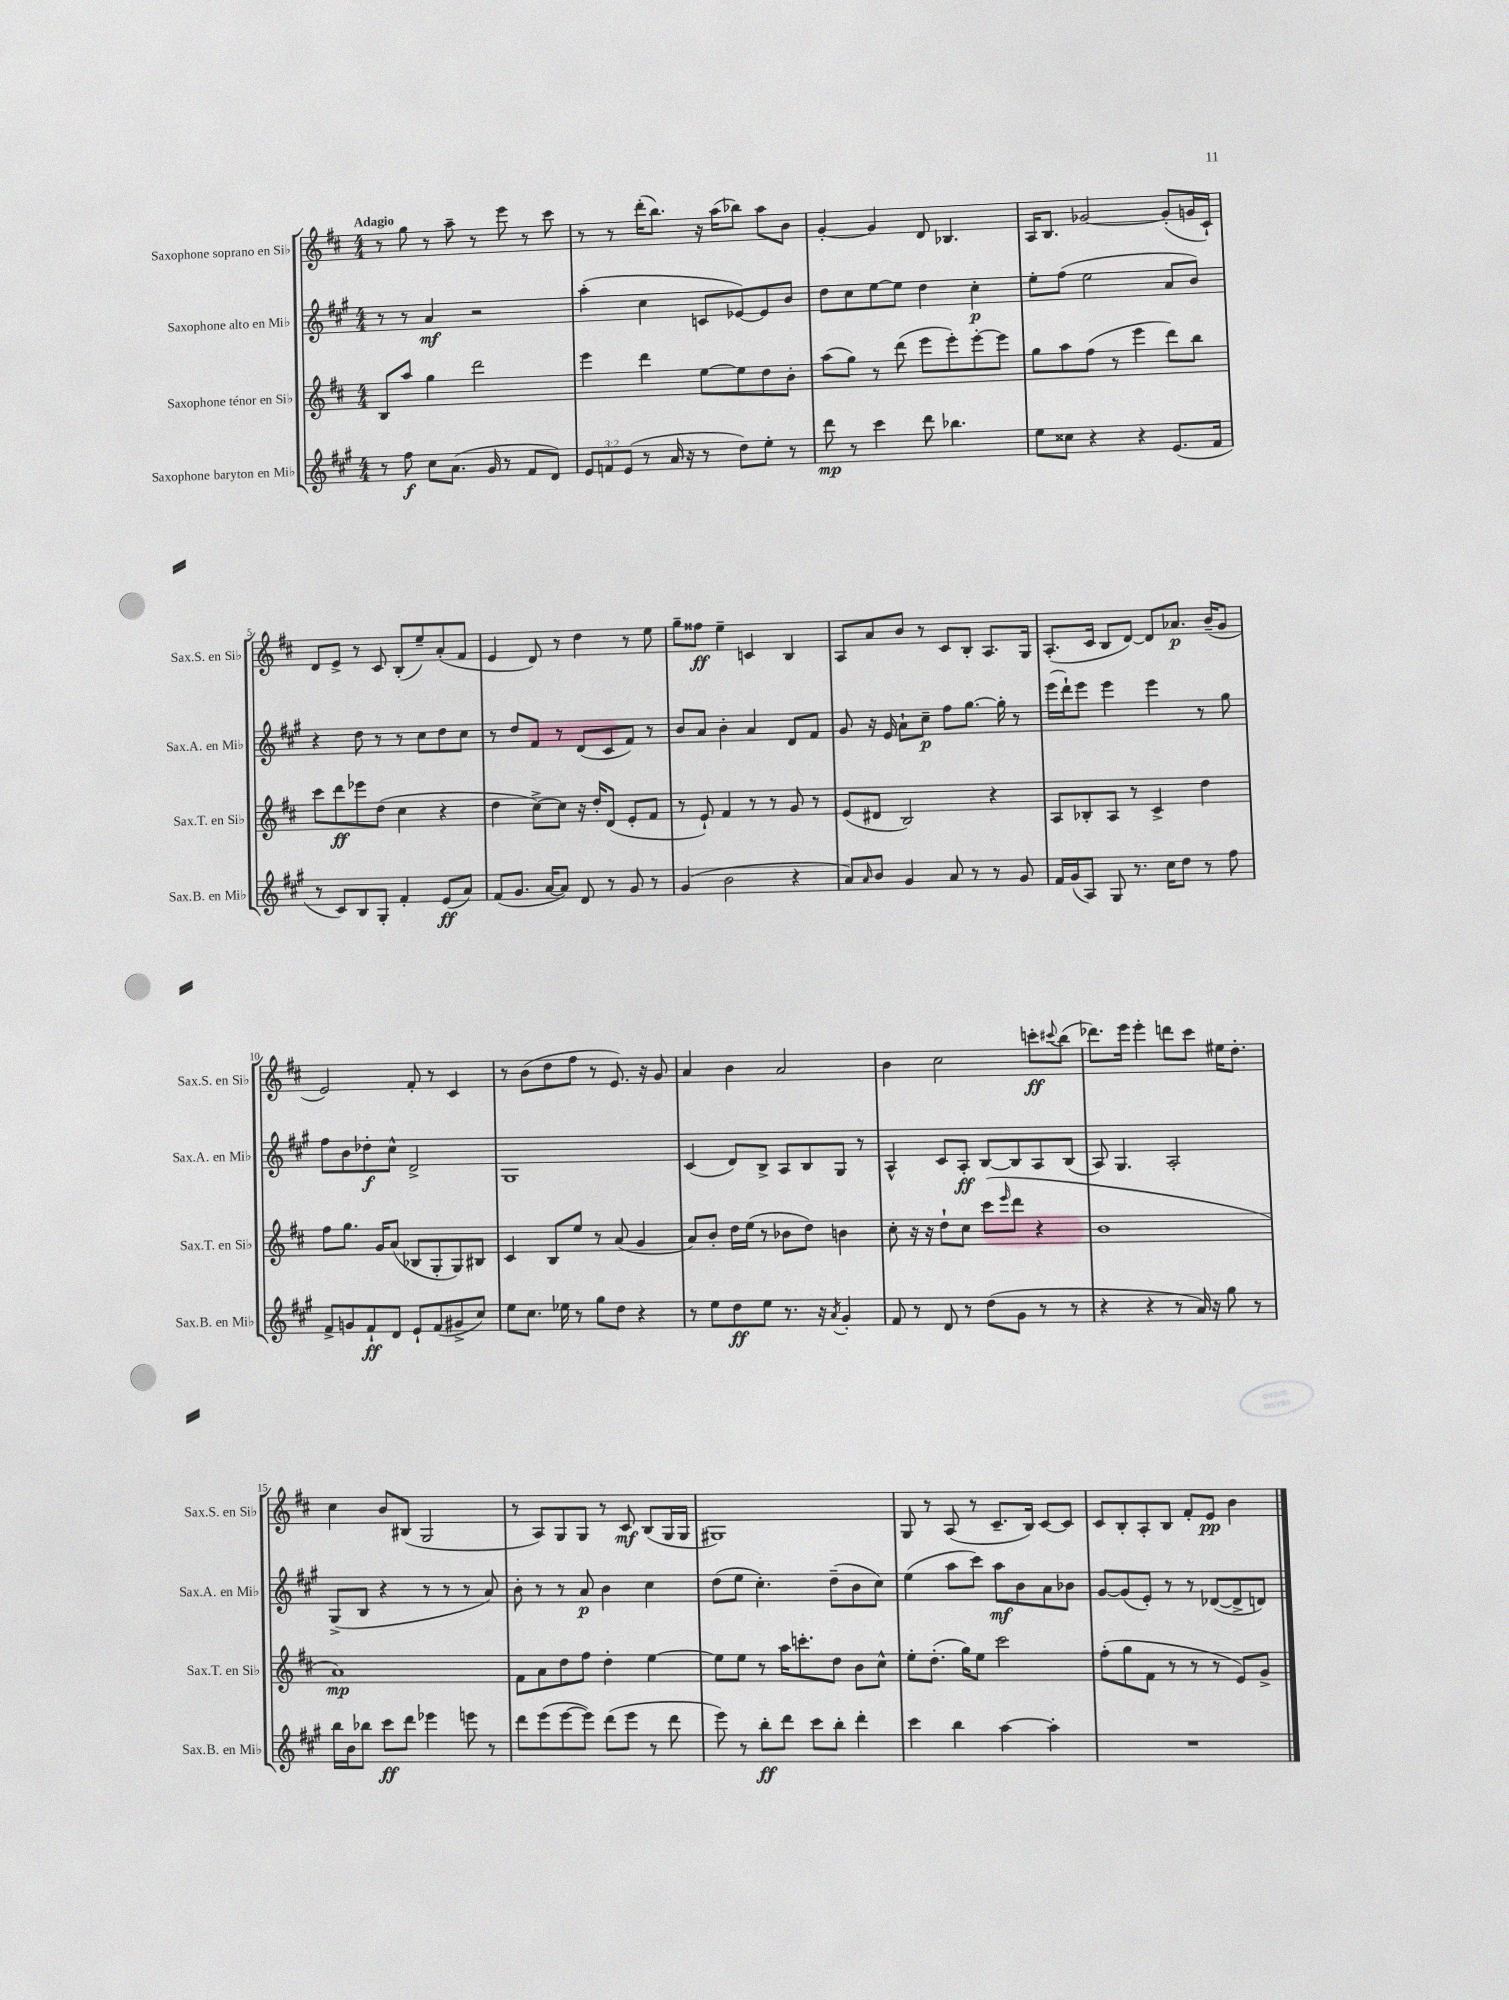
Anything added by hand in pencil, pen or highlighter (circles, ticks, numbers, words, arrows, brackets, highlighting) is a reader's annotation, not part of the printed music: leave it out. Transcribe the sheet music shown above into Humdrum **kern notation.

**kern	**dynam	**kern	**dynam	**kern	**dynam	**kern	**dynam
*part4	*part4	*part3	*part3	*part2	*part2	*part1	*part1
*staff4	*staff4	*staff3	*staff3	*staff2	*staff2	*staff1	*staff1
*I"Saxophone baryton en Mi♭	*	*I"Saxophone ténor en Si♭	*	*I"Saxophone alto en Mi♭	*	*I"Saxophone soprano en Si♭	*
*I'Sax.B. en Mi♭	*	*I'Sax.T. en Si♭	*	*I'Sax.A. en Mi♭	*	*I'Sax.S. en Si♭	*
*clefG2	*	*clefG2	*	*clefG2	*	*clefG2	*
*k[f#c#g#]	*	*k[f#c#]	*	*k[f#c#g#]	*	*k[f#c#]	*
*M4/4	*	*M4/4	*	*M4/4	*	*M4/4	*
=1	=1	=1	=1	=1	=1	=1	=1
!	!	!	!	!	!	!LO:TX:a:B:t=Adagio	!
8r	.	8B/L	.	8r	.	8r	.
8ff#\	f	8aa/J	.	8r	.	8gg\	.
8cc#\L	.	4gg\	.	4a/	mf	8r	.
(8.a\J	.	.	.	.	.	8aa~\	.
.	.	2ddd\	.	2r	.	8r	.
16g#/	.	.	.	.	.	.	.
8r	.	.	.	.	.	8eee\	.
8f#/L	.	.	.	.	.	8r	.
8d/J)	.	.	.	.	.	8ccc#\	.
=2	=2	=2	=2	=2	=2	=2	=2
12e/L	.	4eee\	.	(4aa'\	.	8r	.
12fn/	.	.	.	.	.	.	.
.	.	.	.	.	.	8r	.
(12e/J	.	.	.	.	.	.	.
8r	.	4ddd\	.	4cc#\	.	(16ddd'\KL	.
.	.	.	.	.	.	8.bb\J)	.
16a/	.	.	.	.	.	.	.
16r	.	.	.	.	.	.	.
8r	.	[8ee\L	.	8cn/L	.	16r	.
.	.	.	.	.	.	(16aa\KL	.
8dd\L)	.	8ee\]	.	[8e-X/)	.	8bb-X\J)	.
8ee'\J	.	8dd\	.	8e-/]	.	8aa\L	.
8r	.	8b'\J	.	8b/J	.	8b\J	.
=3	=3	=3	=3	=3	=3	=3	=3
8ddd\	mp	(8aa\L	.	8dd\L	.	[4g'/	.
8r	.	8gg\J)	.	8cc#\	.	.	.
4ccc#\	.	8r	.	[8ee\	.	4g/]	.
.	.	(8ddd\	.	8ee\J]	.	.	.
8ddd\	.	8eee\L	.	4dd\	.	8d/	.
4.bb-X\	.	8eee'\)	.	.	.	4.B-X/	.
.	.	[8eee'\	.	4cc#'\	p	.	.
.	.	8eee\J]	.	.	.	.	.
=4	=4	=4	=4	=4	=4	=4	=4
8ee\L	.	8gg\L	.	8ee'\L	.	16A/KL	.
.	.	.	.	.	.	8.B/J	.
8cc##X\J	.	8aa\	.	(8ff#\J	.	.	.
4r	.	(8ff#\J	.	2ee\	.	[2g-X/	.
.	.	8r	.	.	.	.	.
4r	.	4eee\	.	.	.	.	.
(8.e/L	.	8ddd\L)	.	8a/L	.	(8g-'/L]	.
.	.	8bb\J	.	8b/J)	.	16gn/L	.
16f#/Jk	.	.	.	.	.	16c#`/JJ)	.
!!LO:LB:g=z
=5	=5	=5	=5	=5	=5	=5	=5
8r	.	8ccc#\L	.	4r	.	8d/L	.
8c#/L)	.	8ddd\	ff	.	.	8e^/J	.
8B/	.	8eee-X\	.	8dd\	.	8r	.
8G#'/J	.	(8dd\J	.	8r	.	8c#/	.
4f#'/	.	4cc#\	.	8r	.	(8B'/L	.
.	.	.	.	8cc#\L	.	8ee~/)	.
(8e/L	ff	4r	.	8dd\	.	(8a'/	.
8a/J)	.	.	.	8cc#\J	.	8f#/J	.
=6	=6	=6	=6	=6	=6	=6	=6
(8f#/L	.	4dd\	.	8r	.	4e/	.
8.g#/J	.	.	.	8dd/L	.	.	.
.	.	[8cc#^\L)	.	8f#/J	.	8d/)	.
[16a/KL	.	.	.	.	.	.	.
8a/J])	.	8cc#\J]	.	8r	.	8r	.
8d/	.	16r	.	(8d/L	.	4dd\	.
.	.	16dd'/KL	.	.	.	.	.
8r	.	(8d/J	.	8c#/	.	.	.
8g#/	.	8e'/L	.	8f#/J)	.	8r	.
8r	.	8f#/J	.	8r	.	8ee\	.
=7	=7	=7	=7	=7	=7	=7	=7
(4g#/	.	8r	.	8b/L	.	8gg~\L	.
.	.	8e`/)	.	8a/J	.	8ff##X\J	ff
2b\	.	4f#/	.	4b'\	.	4ee~\	.
.	.	8r	.	4a/	.	4cn/	.
.	.	8r	.	.	.	.	.
4r	.	8g/	.	8d/L	.	4B/	.
.	.	8r	.	8f#/J	.	.	.
=8	=8	=8	=8	=8	=8	=8	=8
8a/L)	.	(8e/L	.	8g#/	.	8A/L	.
16qqa/	.	.	.	.	.	.	.
8b/J	.	8d#X/J	.	16r	.	8a/	.
.	.	.	.	16e/	.	.	.
4g#/	.	2B/)	.	8a`\L	.	8b/J	.
.	.	.	.	8cc#~\J	p	8r	.
8a/	.	.	.	8ff#\L	.	8c#/L	.
8r	.	.	.	[8.gg#\J	.	8B'/J	.
8r	.	4r	.	.	.	8.A/L	.
.	.	.	.	16gg#'\]	.	.	.
8g#/	.	.	.	8r	.	.	.
.	.	.	.	.	.	16G/Jk	.
=9	=9	=9	=9	=9	=9	=9	=9
16f#/LL	.	8A/L	.	(16eee\LL	.	(8.A'/L	.
(16g#/J	.	.	.	16ddd`\J)	.	.	.
8A/J)	.	8B-X'/	.	8eee\J	.	.	.
.	.	.	.	.	.	16c#/Jk	.
8G#/	.	8A/J	.	4eee\	.	8B/L	.
8.r	.	8r	.	.	.	[8d/J)	.
.	.	4c#^/	.	4eee\	.	8d/L]	.
16cc#\KL	.	.	.	.	.	.	.
8dd\J	.	.	.	.	.	8.a-X/J	p
8r	.	4dd\	.	8r	.	.	.
.	.	.	.	.	.	(16b~/KL	.
8ff#\	.	.	.	8gg#\	.	8g/J	.
!!LO:LB:g=z
=10	=10	=10	=10	=10	=10	=10	=10
8f#^/L	.	8ff#\L	.	8ff#\L	.	2e/)	.
8gn/	.	8.gg\J	.	8b\	.	.	.
8f#`/	ff	.	.	8dd-X'\	f	.	.
.	.	16g/KL	.	.	.	.	.
8d/J	.	(8a/J	.	8cc#^^\J	.	.	.
8e`/L	.	8B-X/L	.	2d^/	.	8f#'/	.
(8f#/	.	8G'/	.	.	.	8r	.
8g#X^/	.	8G/)	.	.	.	4c#/	.
8cc#/J)	.	8B#X/J	.	.	.	.	.
=11	=11	=11	=11	=11	=11	=11	=11
8ee\L	.	4c#/	.	1G#	.	8r	.
8.cc#\J	.	.	.	.	.	(8b\L	.
.	.	8B/L	.	.	.	8dd\	.
16ee-X\	.	.	.	.	.	.	.
8r	.	8ee/J	.	.	.	8ff#\J	.
8gg#\L	.	8r	.	.	.	8r	.
8dd\J	.	(8a/	.	.	.	8.e/)	.
4r	.	4g/	.	.	.	.	.
.	.	.	.	.	.	16r	.
.	.	.	.	.	.	8g/	.
=12	=12	=12	=12	=12	=12	=12	=12
8r	.	8a/L)	.	(4c#/	.	4a/	.
8ee\L	.	8b'/J	.	.	.	.	.
8dd\	ff	16dd\LL	.	8d/L)	.	4b\	.
.	.	(16ee\JJ	.	.	.	.	.
8ee\J	.	8r	.	8B^/J	.	.	.
8.r	.	8b-X\L	.	8A/L	.	2a/	.
.	.	8dd\J)	.	8B/	.	.	.
16r	.	.	.	.	.	.	.
8qa/	.	.	.	.	.	.	.
4g#'/	.	4bn\	.	8G#/J	.	.	.
.	.	.	.	8r	.	.	.
=13	=13	=13	=13	=13	=13	=13	=13
8f#/	.	8cc#'\	.	4A^^/	.	4b\	.
8r	.	16r	.	.	.	.	.
.	.	16r	.	.	.	.	.
8d/	.	8dd`\L	.	8c#/L	.	2cc#\	.
8r	.	8cc#\J	.	8A'/J	ff	.	.
(8dd\L	.	(8ccc#\L	.	[8B/L	.	.	.
.	.	16qqeee/	.	.	.	.	.
8g#\J	.	8ddd\J	.	8B/]	.	.	.
8r	.	4r	.	8A/	.	8cccn'\L	ff
.	.	.	.	.	.	8qqccc#X/	.
8r	.	.	.	(8B/J	.	(8bb\J	.
=14	=14	=14	=14	=14	=14	=14	=14
4r	.	1b	.	8A/)	.	8.ddd-X\L)	.
.	.	.	.	4.G#/	.	.	.
.	.	.	.	.	.	16eee\Jk	.
4r	.	.	.	.	.	4eee'\	.
8r	.	.	.	2A'/	.	8dddn\L	.
16a/)	.	.	.	.	.	8ccc#\J	.
16r	.	.	.	.	.	.	.
8gg#\	.	.	.	.	.	16ee#X\KL	.
.	.	.	.	.	.	8.dd'\J	.
8r	.	.	.	.	.	.	.
!!LO:LB:g=z
=15	=15	=15	=15	=15	=15	=15	=15
16bb\LL	.	1a)	mp	(8G#^/L	.	4cc#\	.
16b\J	.	.	.	.	.	.	.
8bb-X\J	.	.	.	8B/J	.	.	.
8ccc#\L	ff	.	.	4r	.	8b/L	.
8ddd\J	.	.	.	.	.	(8B#X/J	.
4eee-X\	.	.	.	8r	.	2G/	.
.	.	.	.	8r	.	.	.
8eeen\	.	.	.	8r	.	.	.
8r	.	.	.	8a/)	.	.	.
=16	=16	=16	=16	=16	=16	=16	=16
8ddd\L	.	8f#\L	.	8b'\	.	8r	.
(8eee\	.	8a\	.	8r	.	8A/L)	.
[8eee\	.	8dd\	.	8r	.	8G/	.
8eee\J])	.	8ff#\J	.	8a/	p	8G/J	.
(8ddd\L	.	4dd'\	.	4b\	.	8r	.
8eee\J	.	.	.	.	.	8c#/	mf
8r	.	[4ee\	.	4cc#\	.	(8B/L	.
8ddd\	.	.	.	.	.	16G/L	.
.	.	.	.	.	.	16G/JJ	.
=17	=17	=17	=17	=17	=17	=17	=17
8eee\)	.	8ee\L]	.	(8dd\L	.	1G#X)	.
8r	.	8ee\J	.	8ee\J	.	.	.
8bb'\L	ff	8r	.	4.cc#'\)	.	.	.
8ddd\J	.	16aa\KL	.	.	.	.	.
.	.	8.cccn'\	.	.	.	.	.
8ccc#\L	.	.	.	.	.	.	.
8bb'\J	.	8dd\J	.	(8dd~\L	.	.	.
4ddd'\	.	8b\L	.	8b\	.	.	.
.	.	8cc#^^\J	.	8cc#\J)	.	.	.
=18	=18	=18	=18	=18	=18	=18	=18
4ccc#\	.	8ee'\L	.	(4ee\	.	8G/	.
.	.	(8.dd'\J	.	.	.	8r	.
4bb\	.	.	.	8aa\L	.	(8A/	.
.	.	16gg\KL)	.	.	.	.	.
.	.	8ee\J	.	8ccc#\J)	.	8r	.
[4aa\	.	2ccc#\	.	8aa\L	mf	8.c#~/L	.
.	.	.	.	8b\	.	.	.
.	.	.	.	.	.	16B/Jk)	.
4aa'\]	.	.	.	8a\	.	[8c#/L	.
.	.	.	.	8b-X\J	.	8c#/J]	.
=19	=19	=19	=19	=19	=19	=19	=19
1r	.	(8ff#'\L	.	[8g#/L	.	8c#/L	.
.	.	8gg\	.	(8g#/]	.	8B'/	.
.	.	8f#\J	.	8e'/J)	.	8A'/	.
.	.	8r	.	8r	.	8B/J	.
.	.	8r	.	8r	.	8f#'/L	.
.	.	8r	.	([8d-X/L	.	8e/J	pp
.	.	8e/L)	.	8d-^/]	.	4b\	.
.	.	8g^/J	.	8dn/J)	.	.	.
==	==	==	==	==	==	==	==
*-	*-	*-	*-	*-	*-	*-	*-
